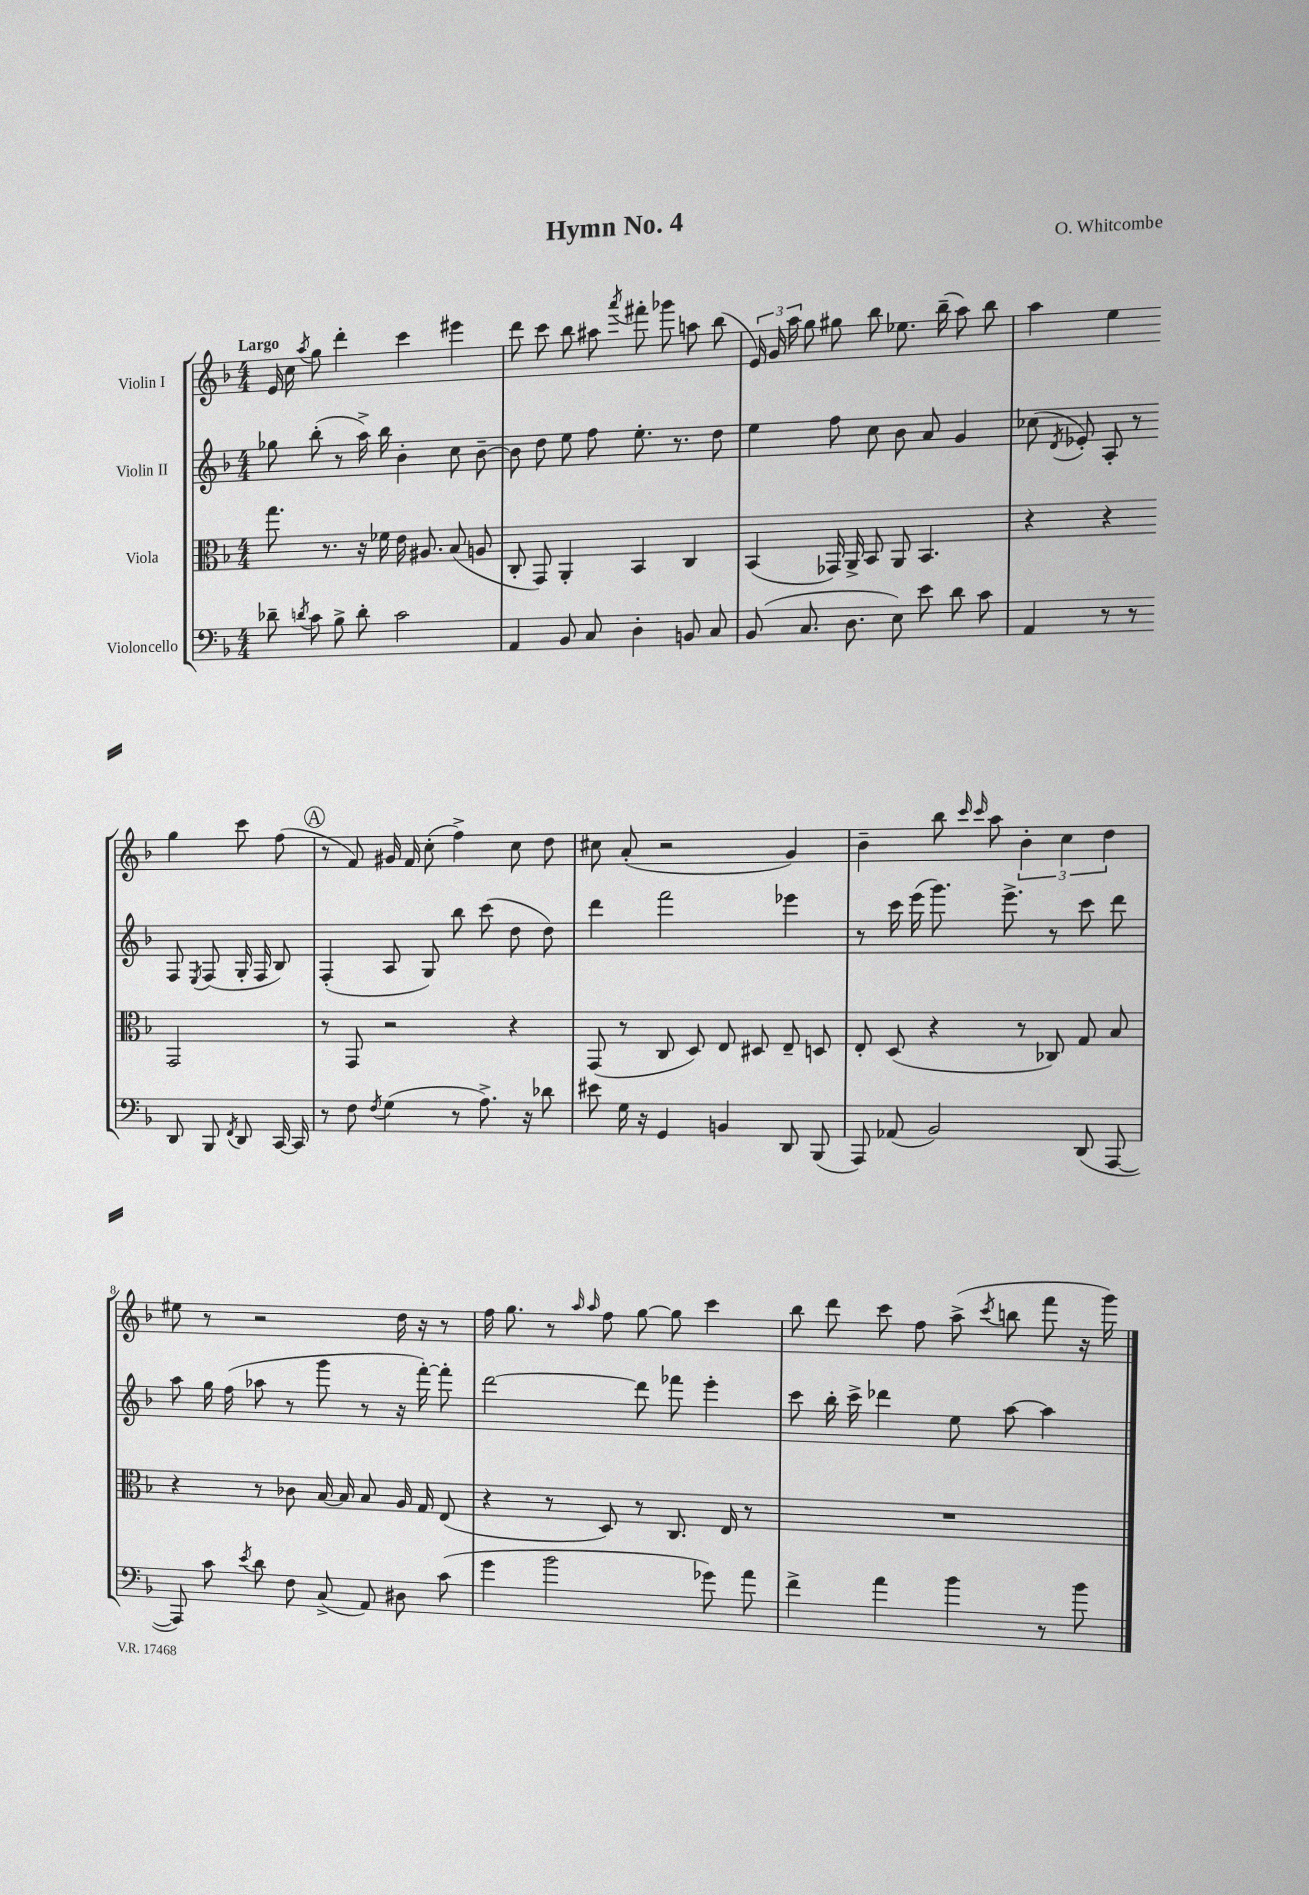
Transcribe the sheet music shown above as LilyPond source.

\header { title = "Hymn No. 4" composer = "O. Whitcombe" }
<<
\new StaffGroup <<
\new Staff = "s0" \with { instrumentName = "Violin I" } {
    \clef treble \key f \major \numericTimeSignature \time 4/4 \tempo "Largo"
    \autoBeamOff e'16 c''16 \acciaccatura { a''8 } g''8 d'''4-. c'''4 eis'''4 |
    d'''8 c'''8 bes''8 ais''8 \acciaccatura { a'''8 } fis'''8-. ges'''8 a''8 bes''8( |
    \tuplet 3/2 { e'16) g'16 a''16 } g''8 gis''8 bes''8 ees''8. bes''16--( a''8) bes''8 |
    a''4 e''4 g''4 c'''8 f''8( |
    \mark \markup { \circle "A" } r8 f'8) gis'16 f'16 c''8-.( f''4->) c''8 d''8 |
    cis''8 a'8-.( r2 g'4) |
    bes'4-- bes''8 \grace { c'''16 c'''16 } a''8 \tuplet 3/2 { bes'4-. c''4 d''4 } |
    eis''8 r8 r2 d''16 r16 r8 |
    f''16 g''8. r8 \grace { a''16 a''16 } f''8 g''8~ g''8 c'''4 |
    bes''8 d'''8 c'''8 f''8 a''8->( \acciaccatura { c'''8 } b''8 f'''8 r16 g'''16) \bar "|." |
}
\new Staff = "s1" \with { instrumentName = "Violin II" } {
    \clef treble \key f \major \numericTimeSignature \time 4/4
    \autoBeamOff ges''8 bes''8-.( r8 a''16->) bes''16 bes'4-. c''8 bes'8~-- |
    bes'8 d''8 e''8 f''8 e''8.-. r8. d''8 |
    e''4 f''8 c''8 bes'8 a'8 g'4 |
    ces''8( \acciaccatura { d'8 } ees'8-.) a8-. r8 f8 \acciaccatura { e8 } f8( g16-. f16 bes8) |
    \mark \markup { \circle "A" } f4-.( a8 g8) bes''8 c'''8( d''8 d''8) |
    d'''4 f'''2 ees'''4 |
    r8 c'''16 e'''16( g'''8.) e'''8.-> r8 c'''8 d'''8 |
    a''8 g''16 f''16( aes''8 r8 g'''8 r8 r16 f'''16~-.) f'''8-. |
    d'''2~ d'''8 fes'''8 e'''4-. |
    c'''8 bes''16-. c'''16-> des'''4 e''8 a''8~ a''4 \bar "|." |
}
\new Staff = "s2" \with { instrumentName = "Viola" } {
    \clef alto \key f \major \numericTimeSignature \time 4/4
    \autoBeamOff g''8. r8. r16 fes'16 e'16 ais8. bes8( a8 |
    c8-. g,8) a,4-. bes,4 c4 |
    bes,4( ges,16) a,16-> bes,8 a,8 bes,4. |
    r4 r4 g,2 |
    \mark \markup { \circle "A" } r8 g,8 r2 r4 |
    g,8( r8 c8 d8) e8 dis8 e8-- d8 |
    e8-. d8( r4 r8 ces8) g8 bes8 |
    r4 r8 ces'8 bes16~ bes16 bes8 a16 g16 e8( |
    r4 r8 d8) r8 c8. e16 r8 |
    R1 \bar "|." |
}
\new Staff = "s3" \with { instrumentName = "Violoncello" } {
    \clef bass \key f \major \numericTimeSignature \time 4/4
    \autoBeamOff des'8-- \acciaccatura { d'8 } c'8 bes8-> d'8-. c'2 |
    a,4 bes,8 c8 d4-. b,8 c8 |
    bes,8( c8. d8. e8) e'8 d'8 c'8 |
    a,4 r8 r8 d,8 bes,,8 \acciaccatura { f,8 } d,8 c,16~ c,16 |
    \mark \markup { \circle "A" } r8 f8 \acciaccatura { f8 } g4( r8 a8.->) r16 des'8 |
    eis'8 g16 r16 g,4 b,4 d,8 bes,,8( |
    a,,8) aes,8( bes,2) d,8( a,,8~ |
    a,,8) c'8 \acciaccatura { e'8 } d'8 f8 c8->( a,8) dis8 c'8( |
    g'4 bes'2 ges'8) a'8 |
    f'4-> a'4 bes'4 r8 bes'8 \bar "|." |
}
>>
>>
